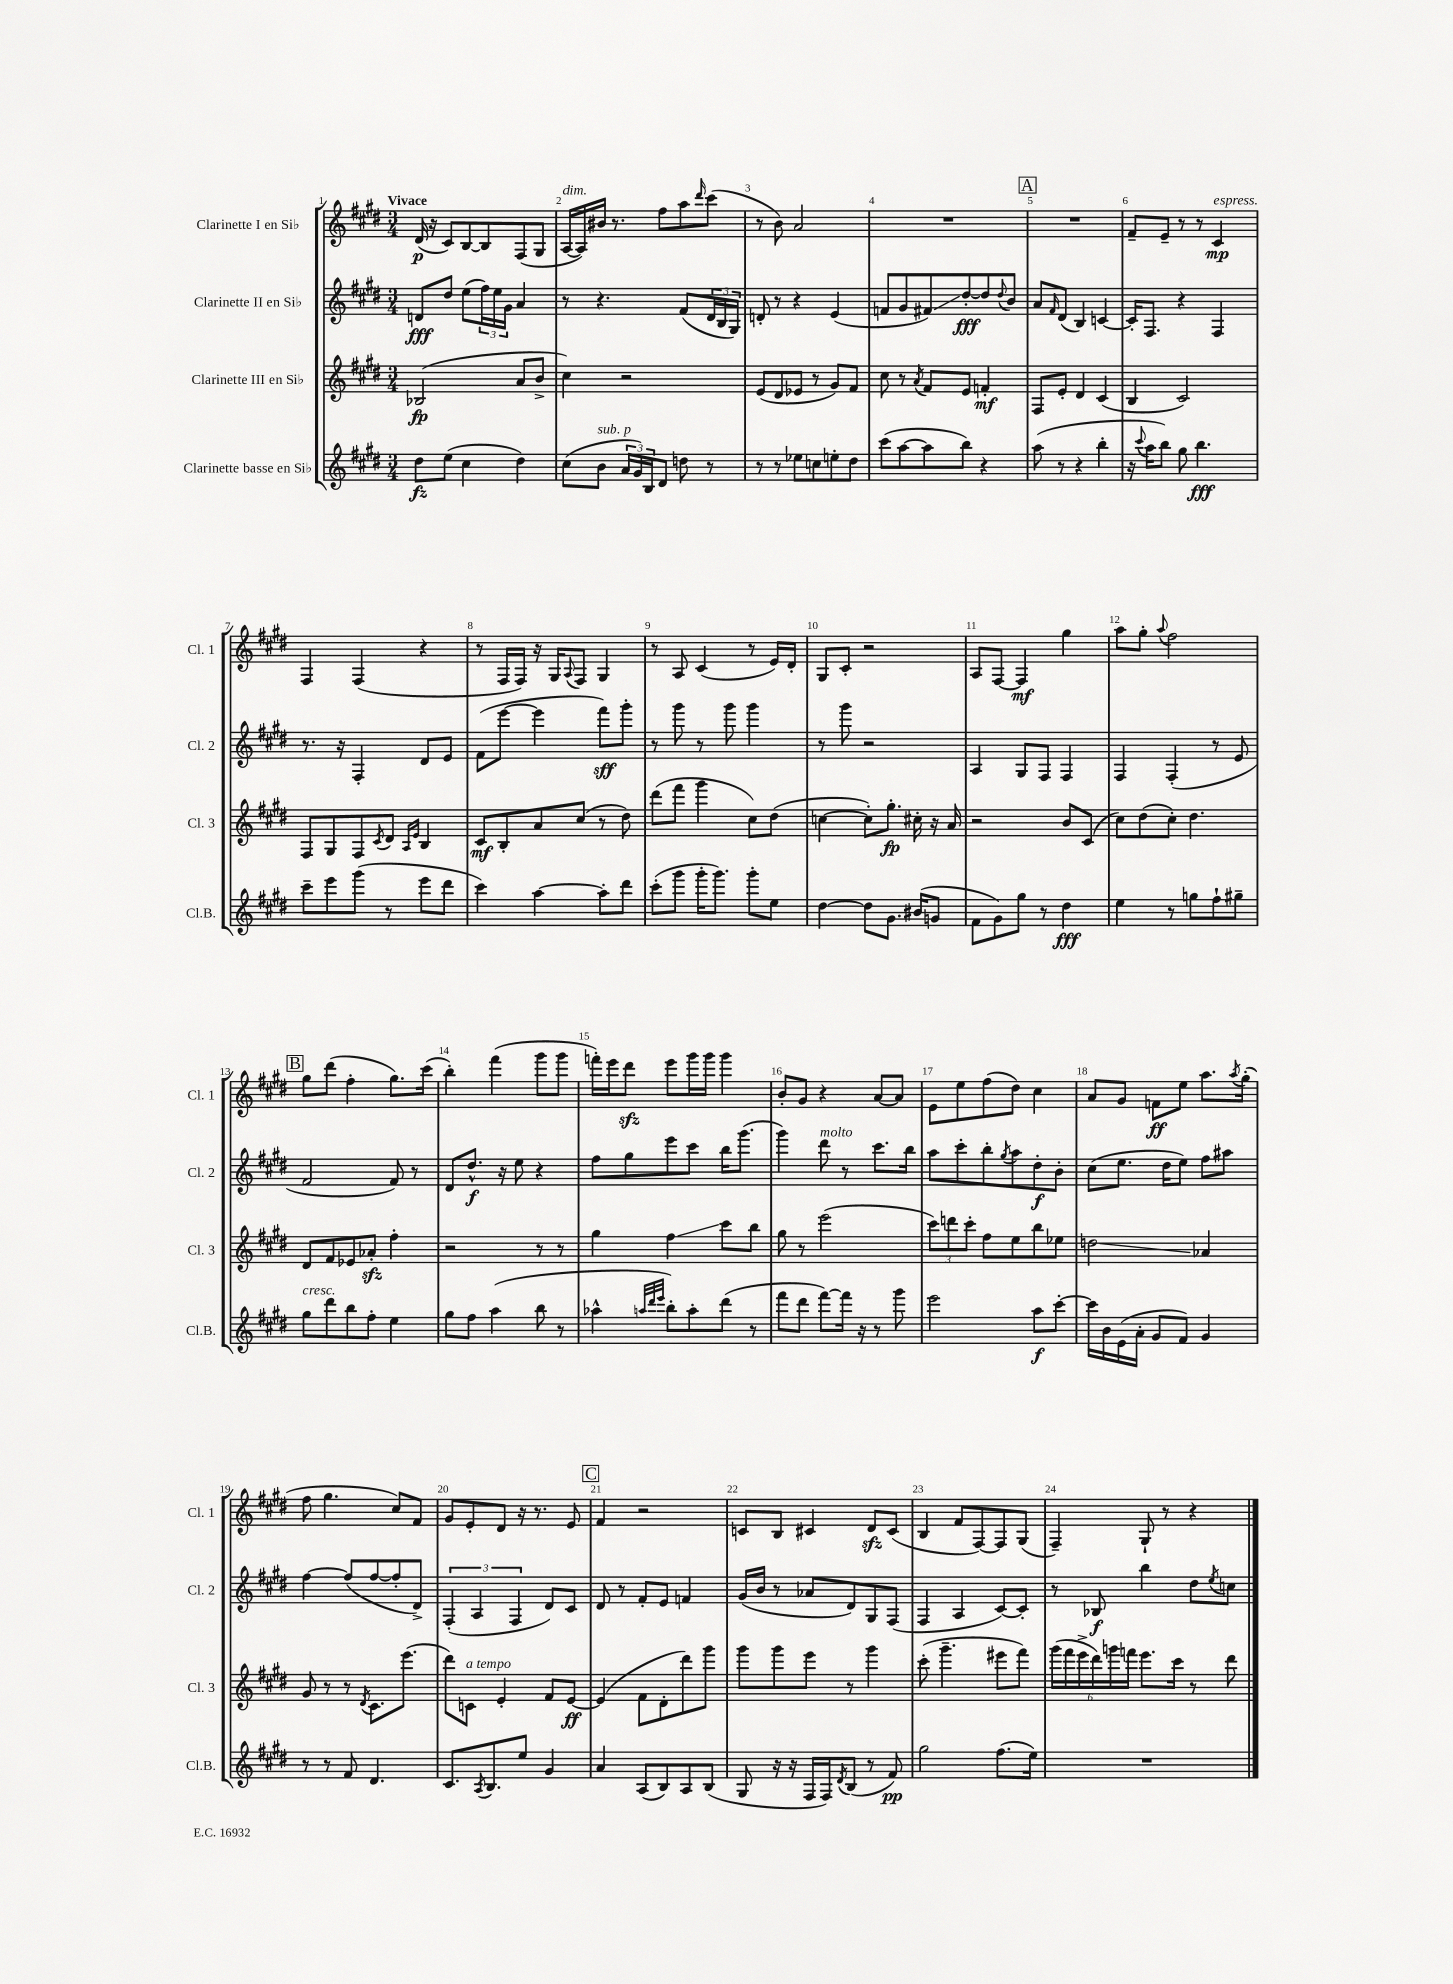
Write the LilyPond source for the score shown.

<<
\new StaffGroup <<
\new Staff = "s0" \with { instrumentName = "Clarinette I en Sib" shortInstrumentName = "Cl. 1" } {
    \clef treble \key e \major \numericTimeSignature \time 3/4 \tempo "Vivace"
    dis'16\p( r16 cis'8) b8~ b8 fis8( gis8 |
    a16~^\markup { \italic "dim." } a16) bis'16 r8. fis''8 a''8 \grace { dis'''16 } cis'''8( |
    r8 b'8) a'2 |
    R2. |
    \mark \markup { \box "A" } R2. |
    fis'8-- e'8-- r8 r8 cis'4\mp^\markup { \italic "espress." } |
    fis4 fis4( r4 |
    r8 fis16 fis16) r16 gis16 \appoggiatura { a8 } fis8 gis4 |
    r8 a8 cis'4( r8 e'16) dis'16-. |
    gis8 cis'8-. r2 |
    a8 fis8~ fis4\mf gis''4 |
    a''8 gis''8-. \appoggiatura { a''8 } fis''2 |
    \mark \markup { \box "B" } gis''8 dis'''8( fis''4-. gis''8.) cis'''16( |
    b''4-.) fis'''4( gis'''8 gis'''8 |
    f'''16-.) e'''16 dis'''8\sfz e'''8 gis'''16 gis'''16 gis'''4 |
    b'8-. gis'8 r4 a'8~ a'8 |
    e'8 e''8 fis''8( dis''8) cis''4 |
    a'8 gis'8 f'8\ff e''8 a''8. \acciaccatura { a''8 } gis''16-.( |
    fis''8 gis''4. cis''8) fis'8 |
    gis'8 e'8-. dis'8 r16 r8. e'8 |
    \mark \markup { \box "C" } fis'4 r2 |
    c'8 b8 cis'4 dis'8\sfz cis'8( |
    b4 fis'8 fis8~) fis8 gis8( |
    fis4--) gis8-! r8 r4 \bar "|." |
}
\new Staff = "s1" \with { instrumentName = "Clarinette II en Sib" shortInstrumentName = "Cl. 2" } {
    \clef treble \key e \major \numericTimeSignature \time 3/4
    d'8\fff dis''8 e''8( \tuplet 3/2 { fis''16) e''16 gis'16 } a'4 |
    r8 r4. fis'8( \tuplet 3/2 { dis'16 b16 gis16) } |
    d'8-. r8 r4 e'4( |
    f'8 gis'8 fis'8\glissando) dis''8~-.\fff dis''8 \appoggiatura { dis''8 } b'8 |
    \mark \markup { \box "A" } a'8 \grace { fis'16 } dis'8( b4) c'4~ |
    c'16-. fis8. r4 fis4 |
    r8. r16 fis4-. dis'8 e'8 |
    fis'8( e'''8~ e'''4 fis'''8\sff) gis'''8-. |
    r8 gis'''8 r8 gis'''8 gis'''4 |
    r8 gis'''8 r2 |
    a4 gis8 fis8 fis4 |
    fis4 fis4-.( r8 e'8 |
    \mark \markup { \box "B" } fis'2 fis'8) r8 |
    dis'8 dis''8.-^\f r16 e''8 r4 |
    fis''8 gis''8 e'''8 cis'''8 b''16 gis'''8.( |
    gis'''4) dis'''8^\markup { \italic "molto" } r8 cis'''8. b''16 |
    a''8 cis'''8-. b''8-. \acciaccatura { gis''8 } a''8 dis''8-.\f b'8-. |
    cis''8( e''8. dis''16 e''8) fis''8 ais''8 |
    fis''4~ fis''8( fis''8~ fis''8-. dis'8->) |
    \tuplet 3/2 { fis4-.( a4 fis4 } dis'8) cis'8 |
    \mark \markup { \box "C" } dis'8 r8 fis'8-. e'8 f'4 |
    gis'16( b'16 r8 aes'8 dis'8) gis8 fis8( |
    fis4 a4 cis'8~) cis'8-. |
    r8 bes8\f b''4 dis''8 \acciaccatura { e''8 } c''8 \bar "|." |
}
\new Staff = "s2" \with { instrumentName = "Clarinette III en Sib" shortInstrumentName = "Cl. 3" } {
    \clef treble \key e \major \numericTimeSignature \time 3/4
    bes2\fp( a'8 b'8-> |
    cis''4) r2 |
    e'8( dis'8 ees'8 r8 gis'8) fis'8 |
    cis''8 r8 \acciaccatura { a'8 } fis'8 e'8 f'4-.\mf |
    \mark \markup { \box "A" } fis8 e'8-. dis'4 cis'4( |
    b4 cis'2) |
    fis8 gis8 fis8 \acciaccatura { cis'8 } dis'8 \grace { a16 e'16 } b4 |
    cis'8\mf b8-. a'8 cis''8( r8 dis''8) |
    dis'''8( fis'''8 gis'''4 cis''8) dis''8( |
    c''4~ c''8-.) gis''8.-.\fp cis''16-. r16 a'16 |
    r2 b'8 cis'8( |
    cis''8) dis''8( cis''8-.) dis''4. |
    \mark \markup { \box "B" } dis'8 fis'8 ees'8 aes'8-.\sfz fis''4-. |
    r2 r8 r8 |
    gis''4 fis''4\glissando cis'''8 b''8 |
    gis''8 r8 e'''2( |
    \tuplet 3/2 { cis'''8) d'''8 cis'''8-. } fis''8 e''8 b''8 ees''8 |
    d''2\glissando aes'4 |
    gis'8 r8 r8 \acciaccatura { dis'8 } cis'8. e'''8.( |
    dis'''8) c'8^\markup { \italic "a tempo" } e'4-. fis'8 e'8~\ff |
    \mark \markup { \box "C" } e'4( fis'8 dis'8-. dis'''8) gis'''8 |
    gis'''8 gis'''8 e'''8 r8 gis'''4 |
    cis'''8-.( gis'''4.-- eis'''8 fis'''8) |
    \tuplet 6/4 { gis'''16( fis'''16 e'''16-> dis'''16) g'''16 f'''16 } e'''8. cis'''16 r8 dis'''8 \bar "|." |
}
\new Staff = "s3" \with { instrumentName = "Clarinette basse en Sib" shortInstrumentName = "Cl.B." } {
    \clef treble \key e \major \numericTimeSignature \time 3/4
    dis''8\fz e''8( cis''4 dis''4) |
    cis''8( b'8^\markup { \italic "sub. p" } \tuplet 3/2 { a'16 gis'16) b16 } dis'8 d''8 r8 |
    r8 r8 ees''8 c''8 e''8-. dis''8 |
    cis'''8( a''8~ a''8 b''8) r4 |
    \mark \markup { \box "A" } a''8( r8 r4 b''4-. |
    r16 \appoggiatura { cis'''8 } a''16 b''8) gis''8 b''4.\fff |
    cis'''8-- e'''8 gis'''8( r8 e'''8 dis'''8 |
    cis'''4) a''4~ a''8-. dis'''8 |
    cis'''8-.( gis'''8 gis'''16-. gis'''8.) gis'''8-. e''8 |
    dis''4~ dis''8 gis'8. bis'16( g'8 |
    fis'8 gis'8) gis''8 r8 dis''4\fff |
    e''4 r8 g''8 fis''8-! gis''8-- |
    \mark \markup { \box "B" } gis''8^\markup { \italic "cresc." } dis'''8 b''8 fis''8-. e''4 |
    gis''8 fis''8 a''4( b''8 r8 |
    aes''4-^ \grace { a''32 dis'''32 e'''32 } b''8-.) a''8-. dis'''8( r8 |
    fis'''8 dis'''8 fis'''8~) fis'''16 r16 r8 gis'''8 |
    e'''2 a''8\f cis'''8~-. |
    cis'''16 b'16 e'16( a'16-. gis'8 fis'8) gis'4 |
    r8 r8 fis'8 dis'4. |
    cis'8. \acciaccatura { a8 } b8. e''8 gis'4 |
    \mark \markup { \box "C" } a'4 a8( b8) a8 b8( |
    gis8 r16 r16 fis16 fis16) \acciaccatura { dis'8 } b8( r8 fis'8\pp) |
    gis''2 fis''8.( e''16) |
    R2. \bar "|." |
}
>>
>>
\layout { \context { \Score \override BarNumber.break-visibility = ##(#f #t #t) barNumberVisibility = #all-bar-numbers-visible } }
